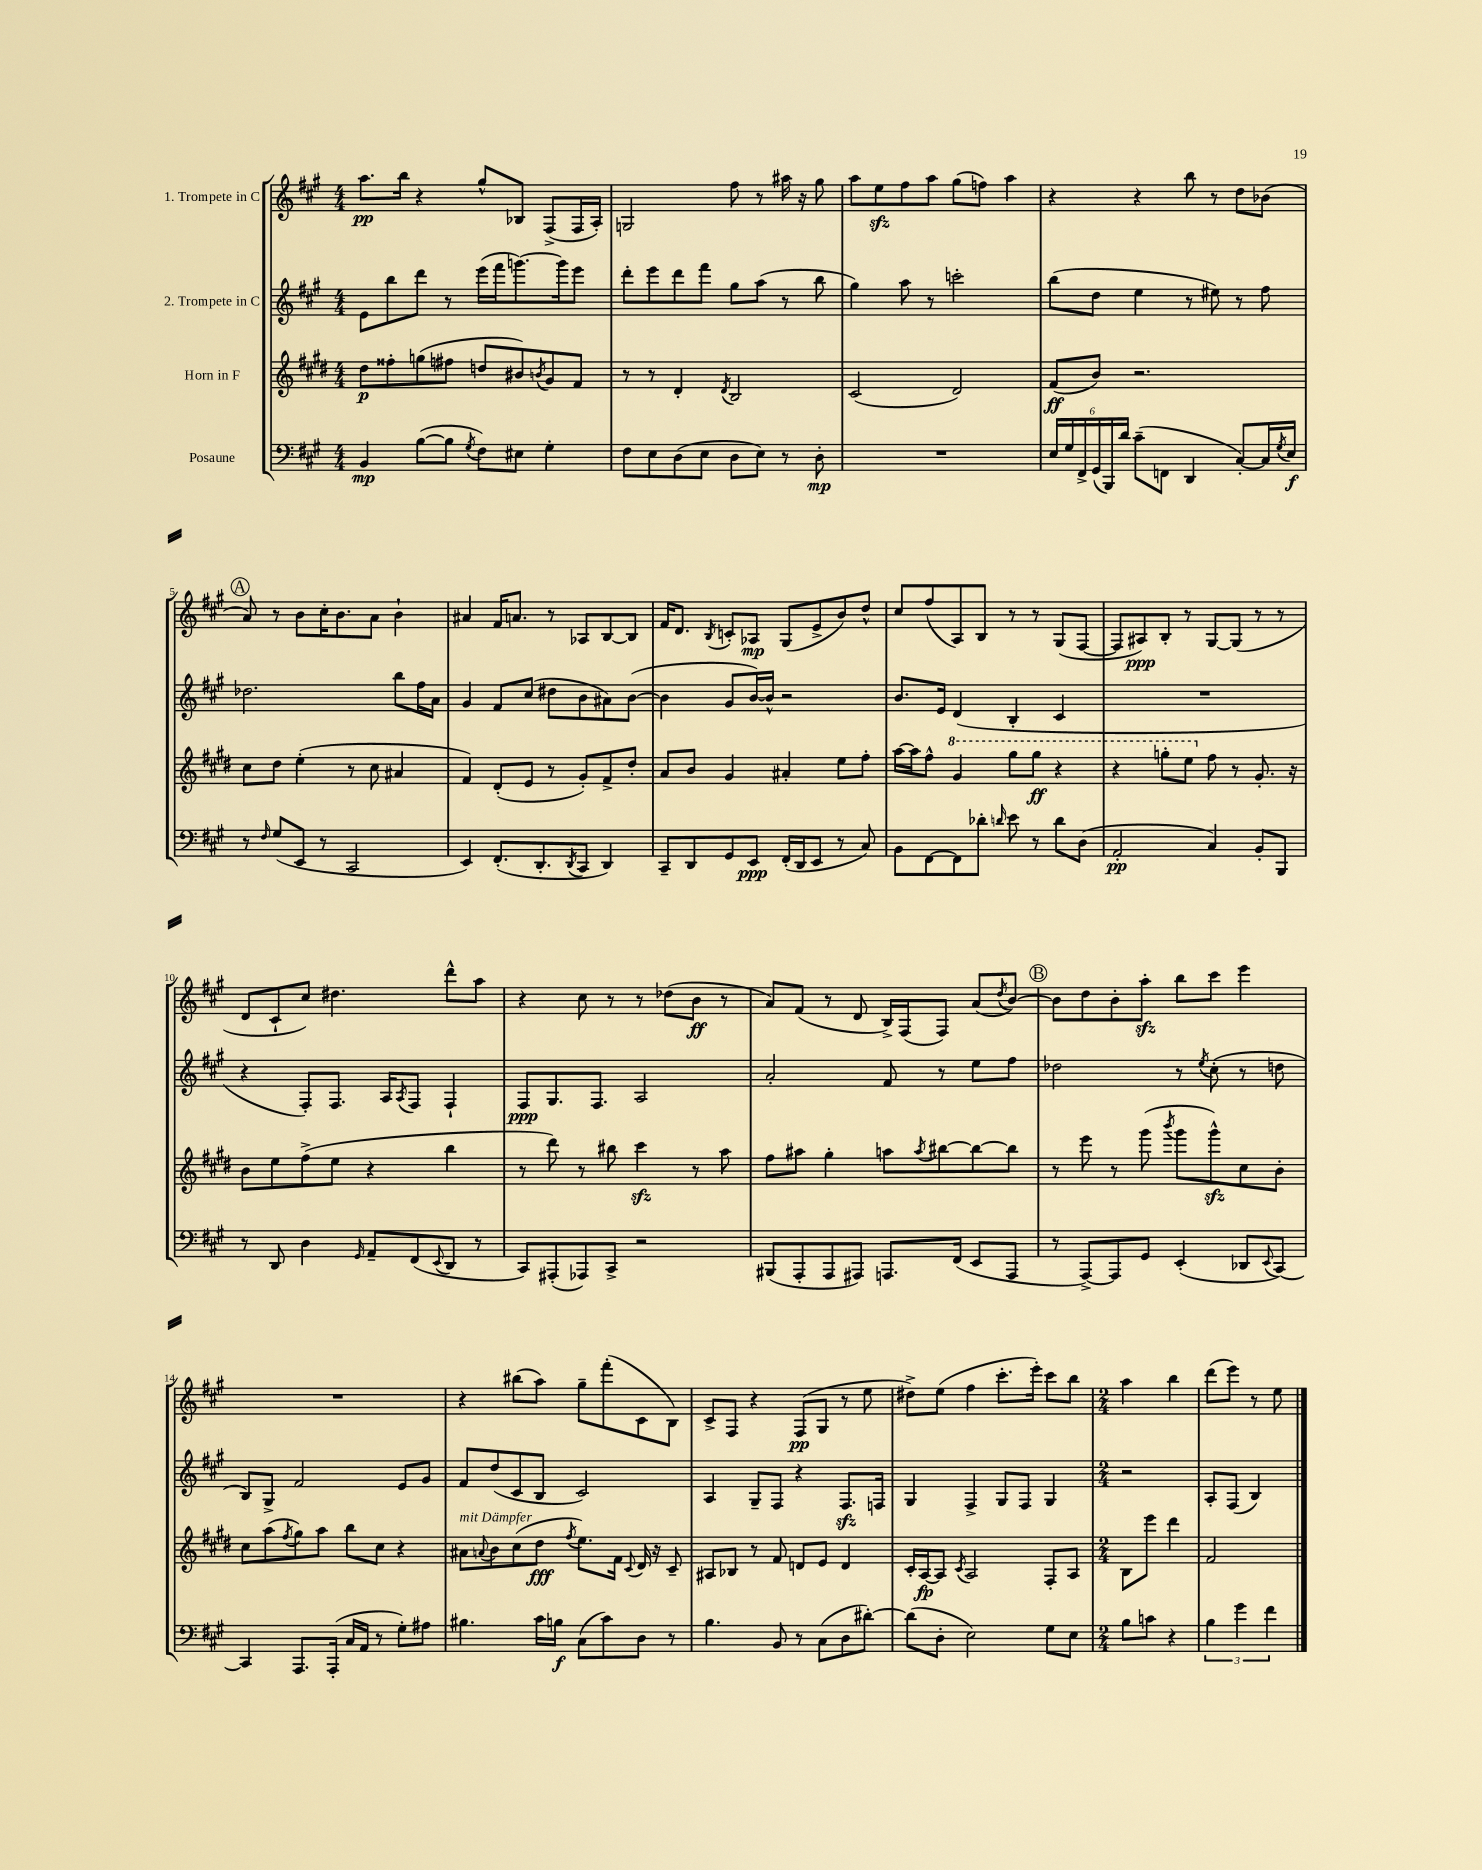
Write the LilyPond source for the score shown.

<<
\new StaffGroup <<
\new Staff = "s0" \with { instrumentName = "1. Trompete in C" } {
    \clef treble \key a \major \numericTimeSignature \time 4/4
    a''8.\pp b''16 r4 gis''8-^ bes8 fis8->( fis16 a16-.) |
    g2 fis''8 r8 ais''16 r16 gis''8 |
    a''8 e''8\sfz fis''8 a''8 gis''8( f''8) a''4 |
    r4 r4 b''8 r8 d''8 bes'8( |
    \mark \markup { \circle "A" } a'8) r8 b'8 cis''16-. b'8. a'8 b'4-! |
    ais'4 fis'16 a'8. r8 aes8 b8~ b8 |
    fis'16 d'8. \acciaccatura { b8 } c'8-. aes8\mp gis8( e'8-> b'8) d''8-^ |
    cis''8 fis''8( a8) b8 r8 r8 gis8( fis8~ |
    fis8 ais8\ppp) b8-. r8 gis8~ gis8( r8 r8 |
    d'8 cis'8-! cis''8) dis''4. d'''8-^ a''8 |
    r4 cis''8 r8 r8 des''8( b'8\ff r8 |
    a'8) fis'8( r8 d'8 b16->) fis16( fis8) a'8( \acciaccatura { d''8 } b'8~) |
    \mark \markup { \circle "B" } b'8 d''8 b'8-. a''8-.\sfz b''8 cis'''8 e'''4 |
    R1 |
    r4 bis''8( a''8) gis''8-- fis'''8-.( cis'8 b8) |
    cis'8-> fis8 r4 fis8\pp( gis8 r8 e''8 |
    dis''8->) e''8( fis''4 cis'''8.-. e'''16-.) cis'''8 b''8 |
    \numericTimeSignature \time 2/4 a''4 b''4 |
    d'''8( e'''8) r8 e''8 \bar "|." |
}
\new Staff = "s1" \with { instrumentName = "2. Trompete in C" } {
    \clef treble \key a \major \numericTimeSignature \time 4/4
    e'8 b''8 d'''8 r8 e'''16( fis'''16 g'''8.~) g'''16 e'''8 |
    d'''8-. e'''8 d'''8 fis'''8 gis''8 a''8( r8 b''8 |
    gis''4) a''8 r8 c'''2-. |
    b''8( d''8 e''4 r8 eis''8) r8 fis''8 |
    \mark \markup { \circle "A" } des''2. b''8 fis''16 a'16 |
    gis'4 fis'8 cis''8( dis''8 b'8 ais'8) b'8~( |
    b'4 gis'8 b'16~) b'16-^ r2 |
    b'8. e'16 d'4( b4-. cis'4 |
    R1 |
    r4 fis8-.) fis8. a16 \acciaccatura { a8 } fis8 fis4-! |
    fis8\ppp gis8. fis8. a2 |
    a'2-. fis'8 r8 e''8 fis''8 |
    \mark \markup { \circle "B" } des''2 r8 \acciaccatura { e''8 } cis''8-.( r8 d''8 |
    b8) gis8-> fis'2 e'8 gis'8 |
    fis'8 d''8( cis'8 b8 cis'2) |
    a4 gis8-- fis8 r4 fis8.\sfz f16 |
    gis4 fis4-> gis8 fis8 gis4 |
    \numericTimeSignature \time 2/4 r2 |
    a8-. fis8( b4) \bar "|." |
}
\new Staff = "s2" \with { instrumentName = "Horn in F" } {
    \clef treble \key e \major \numericTimeSignature \time 4/4
    dis''8\p fisis''8-. g''8( fis''8 d''8 bis'8) \acciaccatura { b'8 } gis'8 fis'8 |
    r8 r8 dis'4-. \acciaccatura { dis'8 } b2 |
    cis'2( dis'2) |
    fis'8\ff( b'8) r2. |
    \mark \markup { \circle "A" } cis''8 dis''8 e''4-.( r8 cis''8 ais'4 |
    fis'4) dis'8-.( e'8 r8 gis'8-.) fis'8-> dis''8-. |
    a'8 b'8 gis'4 ais'4-. e''8 fis''8-. |
    a''16~ a''16 fis''8-^ \ottava #1 gis''4 gis'''8 gis'''8\ff r4 |
    r4 g'''8-. e'''8 \ottava #0 fis''8 r8 gis'8.-. r16 |
    b'8 e''8 fis''8->( e''8 r4 b''4 |
    r8 dis'''8) r8 bis''8 cis'''4\sfz r8 a''8 |
    fis''8 ais''8 gis''4-. a''8 \acciaccatura { a''8 } bis''8~ bis''8~ bis''8 |
    \mark \markup { \circle "B" } r8 e'''8 r8 gis'''8( \acciaccatura { b'''8 } gis'''8 gis'''8-^\sfz) cis''8 b'8-. |
    cis''8 a''8( \acciaccatura { fis''8 } gis''8) a''8 b''8 cis''8 r4 |
    ais'8^\markup { \italic "mit Dämpfer" } \appoggiatura { a'8 } b'8 cis''8( dis''8\fff \acciaccatura { fis''8 } e''8.) fis'16 \appoggiatura { cis'8 } dis'16 r16 cis'8-- |
    ais8 bes8 r8 fis'8 d'8 e'8 d'4 |
    cis'16-. a16~\fp a8 \acciaccatura { cis'8 } a2 fis8-. a8 |
    \numericTimeSignature \time 2/4 b8 e'''8 dis'''4 |
    fis'2 \bar "|." |
}
\new Staff = "s3" \with { instrumentName = "Posaune" } {
    \clef bass \key a \major \numericTimeSignature \time 4/4
    b,4\mp b8~( b8 \acciaccatura { gis8 } fis8) eis8 gis4-. |
    fis8 e8 d8( e8 d8 e8) r8 d8-.\mp |
    R1 |
    \tuplet 6/4 { e16 gis16 fis,16-> gis,16( b,,16) d'16 } cis'8--( f,8 d,4 cis8~-.) cis16 \acciaccatura { gis8 } e16\f |
    \mark \markup { \circle "A" } r8 \grace { fis16 } gis8( e,8 r8 cis,2 |
    e,4) fis,8.-.( d,8.-. \acciaccatura { d,8 } cis,8 d,4) |
    cis,8-- d,8 gis,8 e,8\ppp fis,16-.( d,16 e,8 r8 cis8) |
    b,8 fis,8~ fis,8 des'8-. \grace { d'16 } e'8 r8 d'8 d8( |
    a,2-.\pp cis4) b,8-. b,,8 |
    r8 d,8 d4 \grace { gis,16 } a,8-- fis,8( \appoggiatura { e,8 } d,8 r8 |
    cis,8) ais,,8-.( aes,,8) cis,8-> r2 |
    bis,,8( a,,8-. a,,8 ais,,8) a,,8. fis,16( e,8 a,,8 |
    \mark \markup { \circle "B" } r8 a,,8~->) a,,8 gis,8 e,4-.( des,8 \appoggiatura { e,8 } cis,8~) |
    cis,4 a,,8. a,,16-.( cis16 a,16 r8 gis8-.) ais8 |
    bis4. cis'16 b16\f cis8( cis'8) d8 r8 |
    b4. b,8 r8 cis8( d8 dis'8~-.) |
    dis'8( d8-. e2) gis8 e8 |
    \numericTimeSignature \time 2/4 b8 c'8 r4 |
    \tuplet 3/2 { b4 gis'4 fis'4 } \bar "|." |
}
>>
>>
